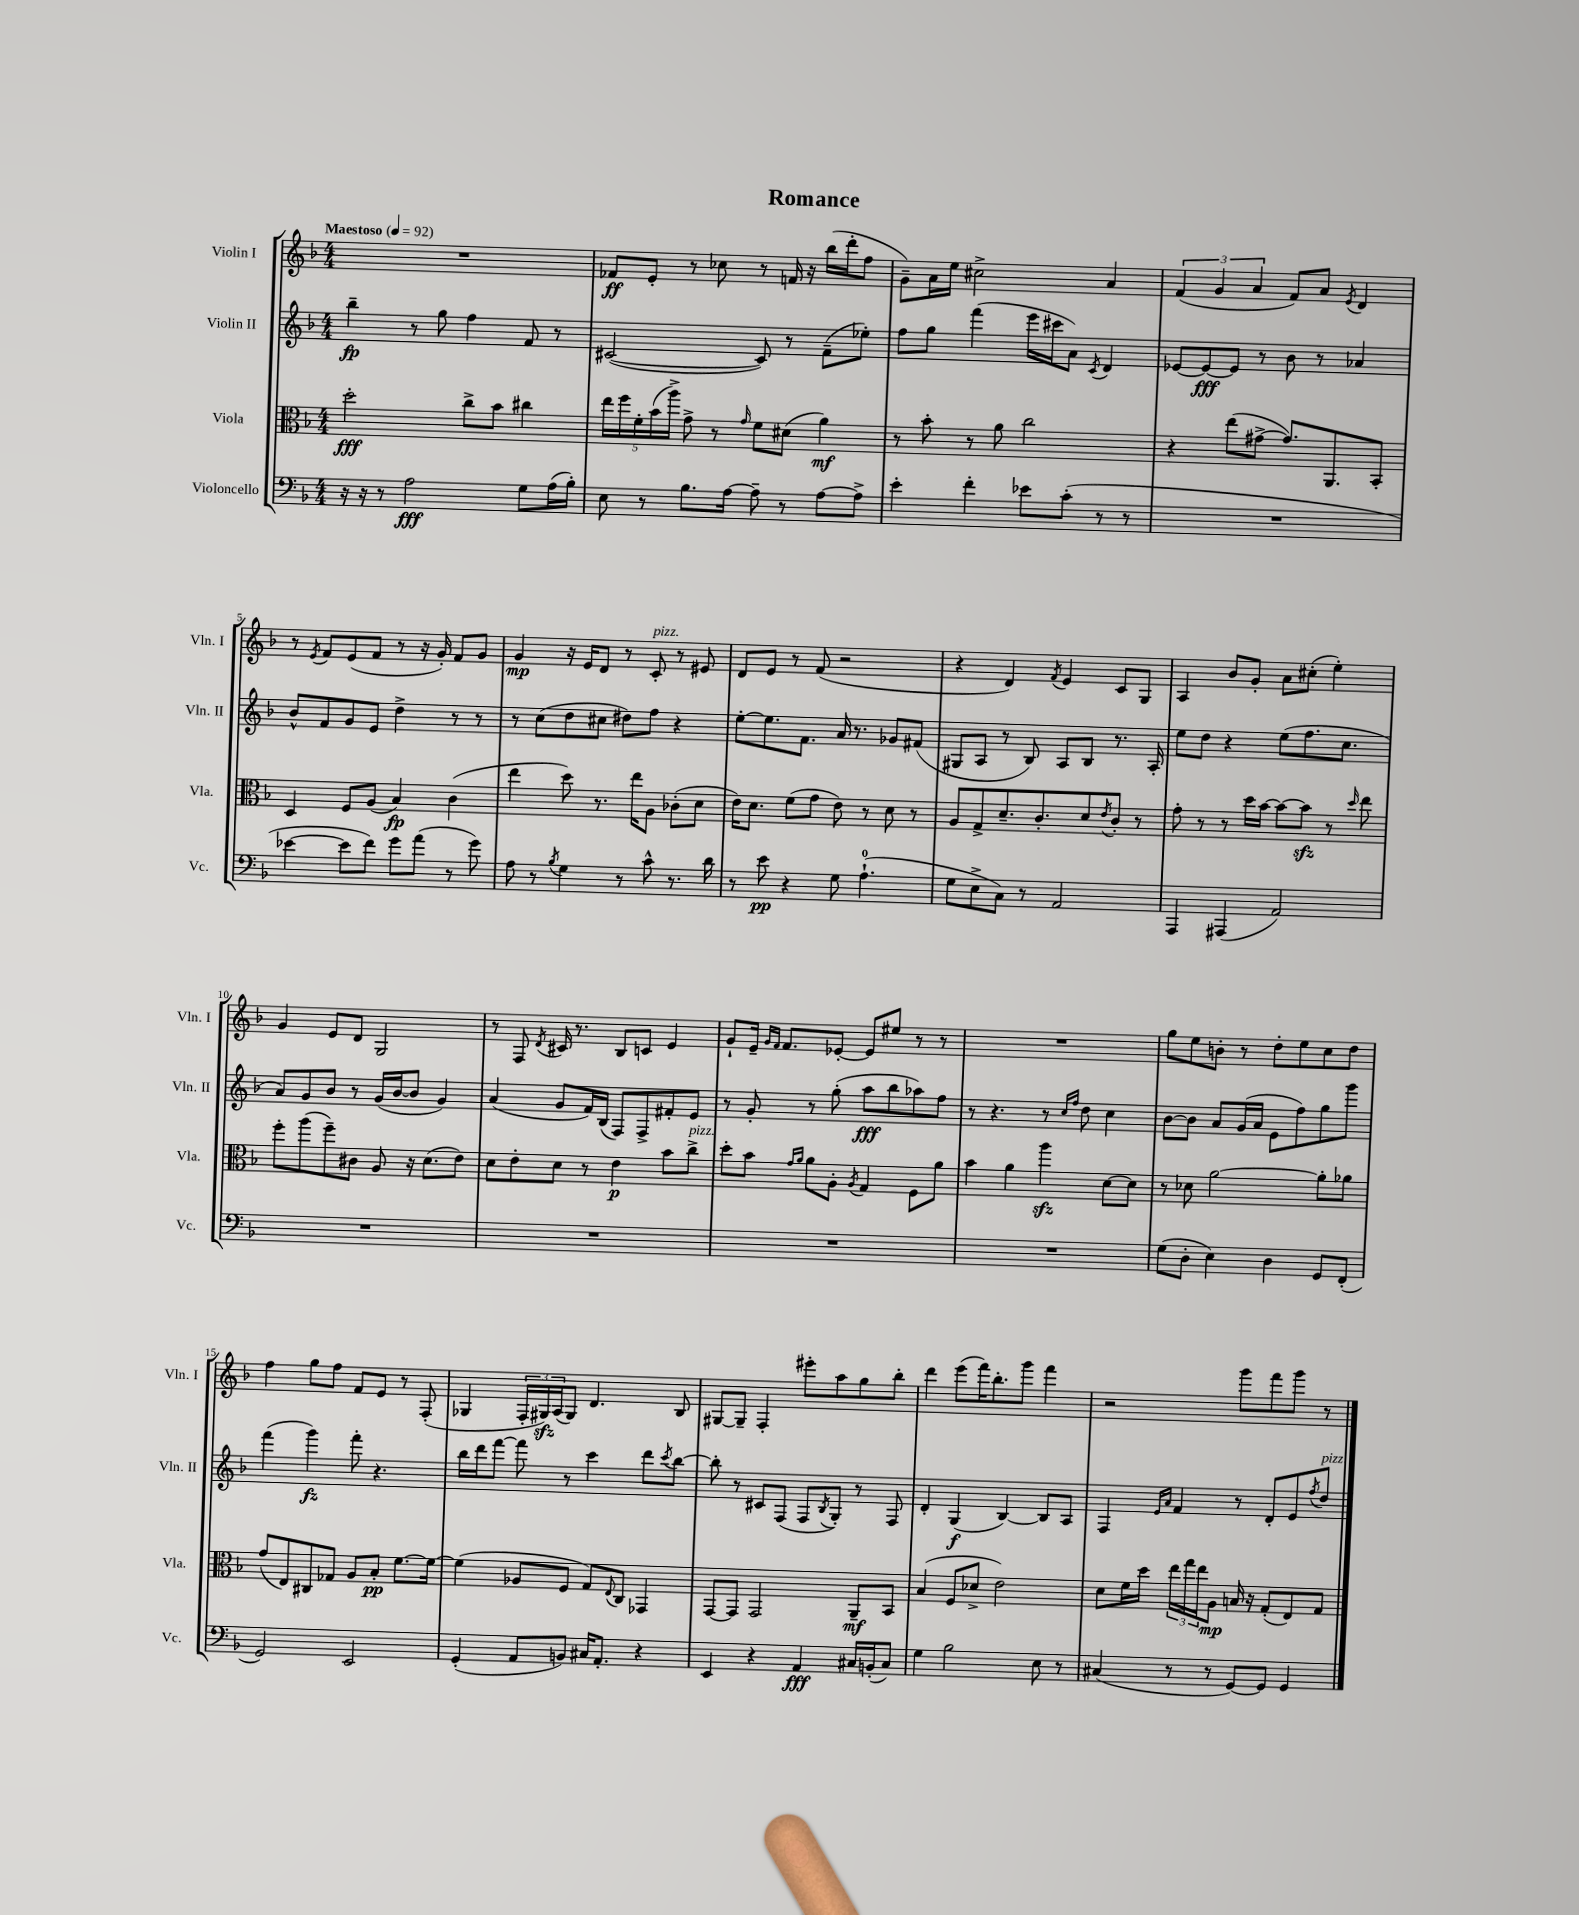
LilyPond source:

\header { title = "Romance" }
<<
\new StaffGroup <<
\new Staff = "s0" \with { instrumentName = "Violin I" shortInstrumentName = "Vln. I" } {
    \clef treble \key f \major \numericTimeSignature \time 4/4 \tempo "Maestoso" 4 = 92
    R1 |
    fes'8\ff e'8-. r8 ces''8 r8 f'16 r16 bes''16( d'''16-. f''8 |
    g'8--) a'16 e''16 cis''2-> a'4 |
    \tuplet 3/2 { f'4( g'4 a'4 } f'8) a'8 \acciaccatura { e'8 } d'4 |
    r8 \acciaccatura { e'8 } f'8 e'8( f'8 r8 r16 g'16-.) f'8 g'8 |
    g'4\mp r16 e'16 d'8 r8 c'8-.^\markup { \italic "pizz." } r8 eis'8 |
    d'8 e'8 r8 f'8( r2 |
    r4 d'4) \acciaccatura { f'8 } e'4 c'8 g8 |
    a4 bes'8 g'8-. a'8 cis''8-.( e''4-.) |
    g'4 e'8 d'8 g2 |
    r8 f8 \acciaccatura { d'8 } cis'16 r8. bes8 c'8 e'4 |
    g'8-! e'16-- \grace { g'16 f'16 } f'8. ees'8~-. ees'8 eis''8 r8 r8 |
    R1 |
    g''8 e''8 b'8-. r8 d''8-. e''8 c''8 d''8 |
    f''4 g''8 f''8 f'8 e'8 r8 f8-.( |
    ges4 \tuplet 3/2 { f16-. gis16\sfz) a16( } gis8) d'4. bes8 |
    gis8~ gis8-- f4-. eis'''8-. a''8 g''8 bes''8-. |
    d'''4 e'''8( f'''16) bes''8.-. g'''8 f'''4 |
    r2 g'''8 f'''8 g'''8 r8 \bar "|." |
}
\new Staff = "s1" \with { instrumentName = "Violin II" shortInstrumentName = "Vln. II" } {
    \clef treble \key f \major \numericTimeSignature \time 4/4
    bes''4--\fp r8 g''8 f''4 f'8 r8 |
    cis'2~( cis'8) r8 f'8--( ees''8-.) |
    f''8 g''8 f'''4( e'''16 cis'''16 a'8) \acciaccatura { c'8 } d'4 |
    ees'8~ ees'8~\fff ees'8 r8 bes'8 r8 aes'4 |
    bes'8-^ f'8 g'8 e'8 d''4-> r8 r8 |
    r8 c''8( d''8 cis''8 dis''8) f''8 r4 |
    e''8~-. e''8. f'8. a'16 r8. ges'8 fis'8( |
    gis8 a8 r8 bes8) a8 bes8 r8. a16-. |
    e''8 d''8 r4 e''8( f''8. c''8. |
    a'8) g'8 bes'8 r8 g'16( bes'16~ bes'8 g'4) |
    a'4( g'8 f'16) bes16( f8) f8-> fis'8-. e'8 |
    r8 g'8-. r8 g''8-.( a''8\fff bes''8 aes''8) f''8 |
    r8 r4. r8 \grace { c''16 f''16 } d''8 c''4 |
    bes'8~ bes'8 a'8 g'16( a'16 e'8 f''8) g''8 g'''8 |
    f'''4( g'''4\fz) f'''8-. r4. |
    bes''16 d'''16 f'''8~ f'''8 r8 c'''4 d'''8 \acciaccatura { c'''8 } bes''8~ |
    bes''8-. r8 cis'8 f8( f8 \acciaccatura { bes8 } g8-.) r8 f8 |
    d'4-. g4\f( bes4~) bes8 a8 |
    f4 \grace { e'16 a'16 } f'4 r8 d'8-. e'8 \acciaccatura { f''8 } d''8^\markup { \italic "pizz." } \bar "|." |
}
\new Staff = "s2" \with { instrumentName = "Viola" shortInstrumentName = "Vla." } {
    \clef alto \key f \major \numericTimeSignature \time 4/4
    d''2-.\fff c''8-> bes'8 cis''4 |
    \tuplet 5/4 { e''16 f''16 f'16-. bes'16( a''16->) } g'8-> r8 \grace { g'16 } f'8 dis'8( a'4\mf) |
    r8 bes'8-. r8 a'8 c''2 |
    r4 e''8( gis'8~-> gis'8.) a,8. bes,8-. |
    d4 f8 a8( bes4\fp) c'4( |
    e''4 d''8) r8. e''16 a8 ces'8-.( d'8 |
    e'16) d'8. f'8( g'8 e'8) r8 d'8 r8 |
    a8 g8-> d'8.-- c'8.-. d'8 \acciaccatura { e'8 } c'8-. r8 |
    g'8-. r8 r8 d''16 bes'16~ bes'8~ bes'8\sfz r8 \grace { d''16 } e''8 |
    f''8-. a''8( f''8--) cis'8 a8 r16 d'8.( e'8) |
    d'8 e'8-. d'8 r8 e'4\p bes'8 c''8->^\markup { \italic "pizz." } |
    d''8-. bes'8 \grace { g'16 a'16 } a'8 a8-. \acciaccatura { a8 } g4 f8 a'8 |
    bes'4 a'4 a''4\sfz d'8~ d'8 |
    r8 des'8 a'2~ a'8-. aes'8 |
    g'8( e8) cis8 ges8 a8 bes8-.\pp f'8.~ f'16~ |
    f'4( aes8 f8 g8) \appoggiatura { e8 } c8 ges,4 |
    g,8~ g,8 g,2 a,8--\mf bes,8 |
    bes4( f8 des'8-> e'2) |
    d'8 f'16 d''16 \tuplet 3/2 { e''16 g''16 e''16 } a8\mp b16 r16 g8-.( e8) g8 \bar "|." |
}
\new Staff = "s3" \with { instrumentName = "Violoncello" shortInstrumentName = "Vc." } {
    \clef bass \key f \major \numericTimeSignature \time 4/4
    r16 r16 r8 a2\fff g8 a16( bes16-.) |
    e8 r8 bes8. a16~ a8-- r8 a8~ a8-> |
    e'4-. f'4-. ees'8 c'8-.( r8 r8 |
    R1 |
    ees'4~ ees'8 f'8) g'8 a'8( r8 g'8) |
    a8 r8 \acciaccatura { bes8 } g4 r8 c'8-^ r8. d'16 |
    r8 e'8\pp r4 g8 a4.-0-!( |
    g8 e8-> c8) r8 a,2 |
    a,,4 ais,,4( a,2) |
    R1 |
    R1 |
    R1 |
    R1 |
    g8( d8-. e4) d4 g,8 f,8-.( |
    g,2) e,2 |
    g,4-.( a,8 b,8) cis16 a,8.-. r4 |
    e,4 r4 a,4\fff cis16 b,16-.( cis8) |
    g4 bes2 e8 r8 |
    cis4( r8 r8 g,8~) g,8 g,4 \bar "|." |
}
>>
>>
